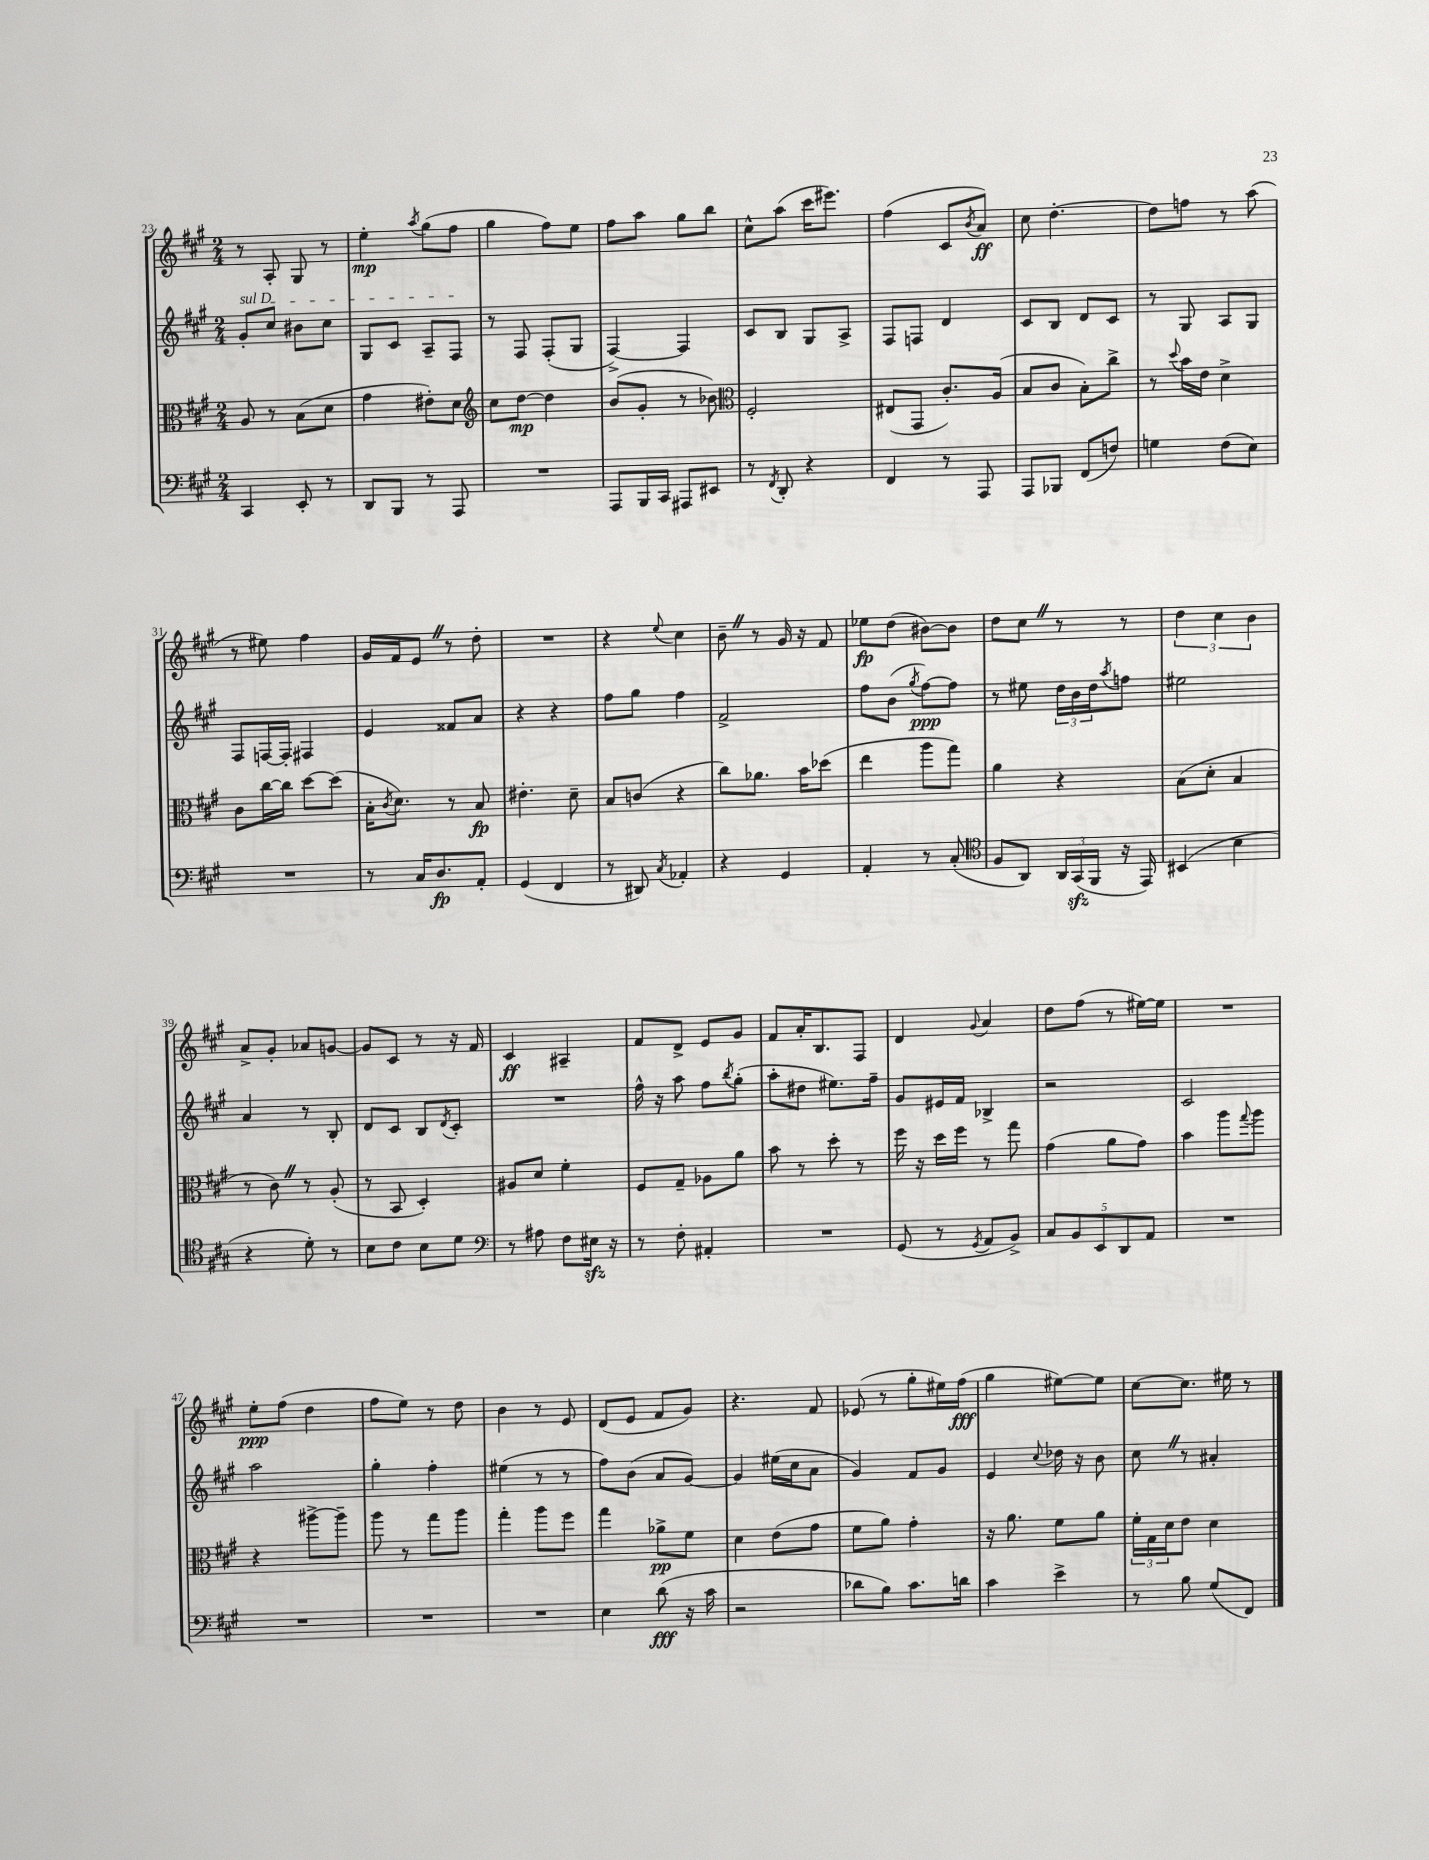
<<
\new StaffGroup <<
\new Staff = "s0" {
    \clef treble \key a \major \numericTimeSignature \time 2/4
    r8 a8-. gis8 r8 |
    e''4-.\mp \acciaccatura { a''8 } gis''8( fis''8 |
    gis''4 fis''8) e''8 |
    fis''8 a''8 gis''8 b''8 |
    cis''8-^ a''8( cis'''16 eis'''8.) |
    fis''4( cis'8 \acciaccatura { b'8 } a'8\ff) |
    cis''8 d''4.~-. |
    d''8 f''8 r8 a''8( |
    r8 eis''8) fis''4 |
    gis'16 fis'16 e'8 \once \override BreathingSign.text = \markup { \musicglyph "scripts.caesura.straight" } \breathe r8 d''8-. |
    R2 |
    r4 \appoggiatura { e''8 } cis''4 |
    b'8-- \once \override BreathingSign.text = \markup { \musicglyph "scripts.caesura.straight" } \breathe r8 gis'16 r16 fis'8 |
    ees''8\fp d''8( bis'8~) bis'8 |
    d''8 cis''8 \once \override BreathingSign.text = \markup { \musicglyph "scripts.caesura.straight" } \breathe r8 r8 |
    \tuplet 3/2 { d''4 cis''4 b'4 } |
    a'8-> gis'8-. aes'8 g'8~ |
    g'8 cis'8 r8 r16 fis'16 |
    cis'4\ff ais4-- |
    fis'8 d'8-> e'8 gis'8 |
    fis'8 a'16-. b8. fis8 |
    d'4 \appoggiatura { gis'8 } a'4 |
    d''8 fis''8( r8 eis''16~) eis''16 |
    R2 |
    e''8-.\ppp fis''8( d''4 |
    fis''8 e''8) r8 d''8 |
    b'4 r8 e'8 |
    d'8( e'8 fis'8 gis'8) |
    r4. fis'8 |
    ees'8( r8 gis''8-. eis''16) fis''16\fff( |
    gis''4 eis''8~) eis''8 |
    cis''8~ cis''8. eis''16 r8 \bar "|." |
}
\new Staff = "s1" {
    \clef treble \key a \major \numericTimeSignature \time 2/4
    \once \override TextSpanner.bound-details.left.text = \markup { \italic "sul D" } gis'8-.\startTextSpan cis''8 bis'8 cis''8 |
    gis8 cis'8 a8-- fis8\stopTextSpan |
    r8 fis8 fis8-.( gis8 |
    fis4~->) fis4 |
    cis'8 b8 gis8 a8-> |
    fis8 f8 d'4 |
    cis'8 b8 d'8 cis'8 |
    r8 gis8 a8 gis8 |
    fis8 f16~ f16-. fis4 |
    e'4 fisis'8 a'8 |
    r4 r4 |
    fis''8 gis''8 fis''4 |
    fis'2-> |
    fis''8 b'8( \acciaccatura { gis''8 } fis''8~\ppp) fis''8 |
    r8 eis''8 \tuplet 3/2 { d''16 b'16 d''16 } \acciaccatura { a''8 } f''8 |
    eis''2 |
    a'4 r8 b8-. |
    d'8 cis'8 b8 \acciaccatura { d'8 } cis'8-. |
    R2 |
    fis''16-^ r16 a''8 fis''8 \acciaccatura { b''8 } gis''8-.( |
    a''8-. dis''8 eis''8.) fis''16-- |
    gis'8 eis'16 fis'16 bes4-> |
    r2 |
    cis'2 |
    a''2 |
    gis''4-. fis''4-. |
    eis''4( r8 r8 |
    fis''8) b'8( a'8 gis'8~) |
    gis'4 eis''16( cis''16 a'8 |
    gis'4) fis'8 gis'8 |
    e'4 \appoggiatura { cis''8 } des''16 r16 b'8 |
    cis''8 \once \override BreathingSign.text = \markup { \musicglyph "scripts.caesura.straight" } \breathe r8 ais'4-. \bar "|." |
}
\new Staff = "s2" {
    \clef alto \key a \major \numericTimeSignature \time 2/4
    a8 r8 b8( d'8 |
    gis'4 eis'8-.) d'8 |
    \clef treble cis''8 d''8~\mp d''4 |
    b'8( gis'8-. r8 bes'8) |
    \clef alto fis2-. |
    eis8( gis,8 cis'8.-.) a16( |
    b8 cis'8 b8-.) cis''8-> |
    r8 \appoggiatura { d''8 } b'16 e'16 d'4-> |
    cis'8 cis''16~ cis''16 d''8~ d''8( |
    b16-. \acciaccatura { cis'8 } d'8.) r8 b8\fp |
    eis'4.-. d'8-- |
    b8 c'8( r4 |
    cis''8) aes'8. b'16 des''8( |
    e''4 a''8 gis''8) |
    a'4 r4 |
    b8( d'8-. b4 |
    r8 cis'8) \once \override BreathingSign.text = \markup { \musicglyph "scripts.caesura.straight" } \breathe r8 a8-.( |
    r8 b,8 d4-.) |
    ais8 d'8 fis'4-. |
    fis8 gis8-- aes8 a'8 |
    b'8 r8 d''8-. r8 |
    fis''16 r16 d''16 fis''16 r8 gis''8 |
    gis'4( a'8 gis'8) |
    b'4 a''8 \appoggiatura { gis''8 } a''8 |
    r4 ais''8~-> ais''8-- |
    a''8 r8 gis''8 a''8 |
    gis''4-. a''8 fis''8 |
    gis''4 aes'8->\pp fis'8 |
    d'4 e'8( gis'8 |
    fis'8 a'8) gis'4-. |
    r16 a'8. fis'8 a'8 |
    \tuplet 3/2 { fis'16-. gis16 d'16 } e'8 d'4 \bar "|." |
}
\new Staff = "s3" {
    \clef bass \key a \major \numericTimeSignature \time 2/4
    cis,4 e,8-. r8 |
    d,8 b,,8 r8 a,,8 |
    R2 |
    a,,8 b,,16 cis,16 ais,,8 eis,8 |
    r8 \acciaccatura { fis,8 } d,8-. r4 |
    fis,4 r8 a,,8 |
    a,,8 bes,,8 fis,8( f8) |
    g4 fis8( e8) |
    R2 |
    r8 cis16 d8.\fp a,8-. |
    gis,4( fis,4 |
    r8 dis,8) \acciaccatura { cis8 } aes,4-. |
    r4 gis,4 |
    a,4-. r8 cis8-.( |
    \clef tenor fis8 a,8) \tuplet 3/2 { a,16 gis,16\sfz( fis,16 } r16 e,16) |
    bis,4( b4 |
    r4 d'8-.) r8 |
    b8 cis'8 b8 d'8 |
    \clef bass r8 ais8 fis8 eis16\sfz r16 |
    r8 fis8-. ais,4-. |
    R2 |
    gis,8( r8 \acciaccatura { gis,8 } a,8 b,8->) |
    \tuplet 5/4 { cis8 b,8 e,8 d,8 a,8 } |
    R2 |
    R2 |
    R2 |
    R2 |
    e4 d'8\fff( r16 cis'16 |
    r2 |
    des'8 b8) cis'8. d'16 |
    cis'4 e'4-> |
    r8 b8 gis8( fis,8) \bar "|." |
}
>>
>>
\layout { \context { \Score currentBarNumber = #23 } }
